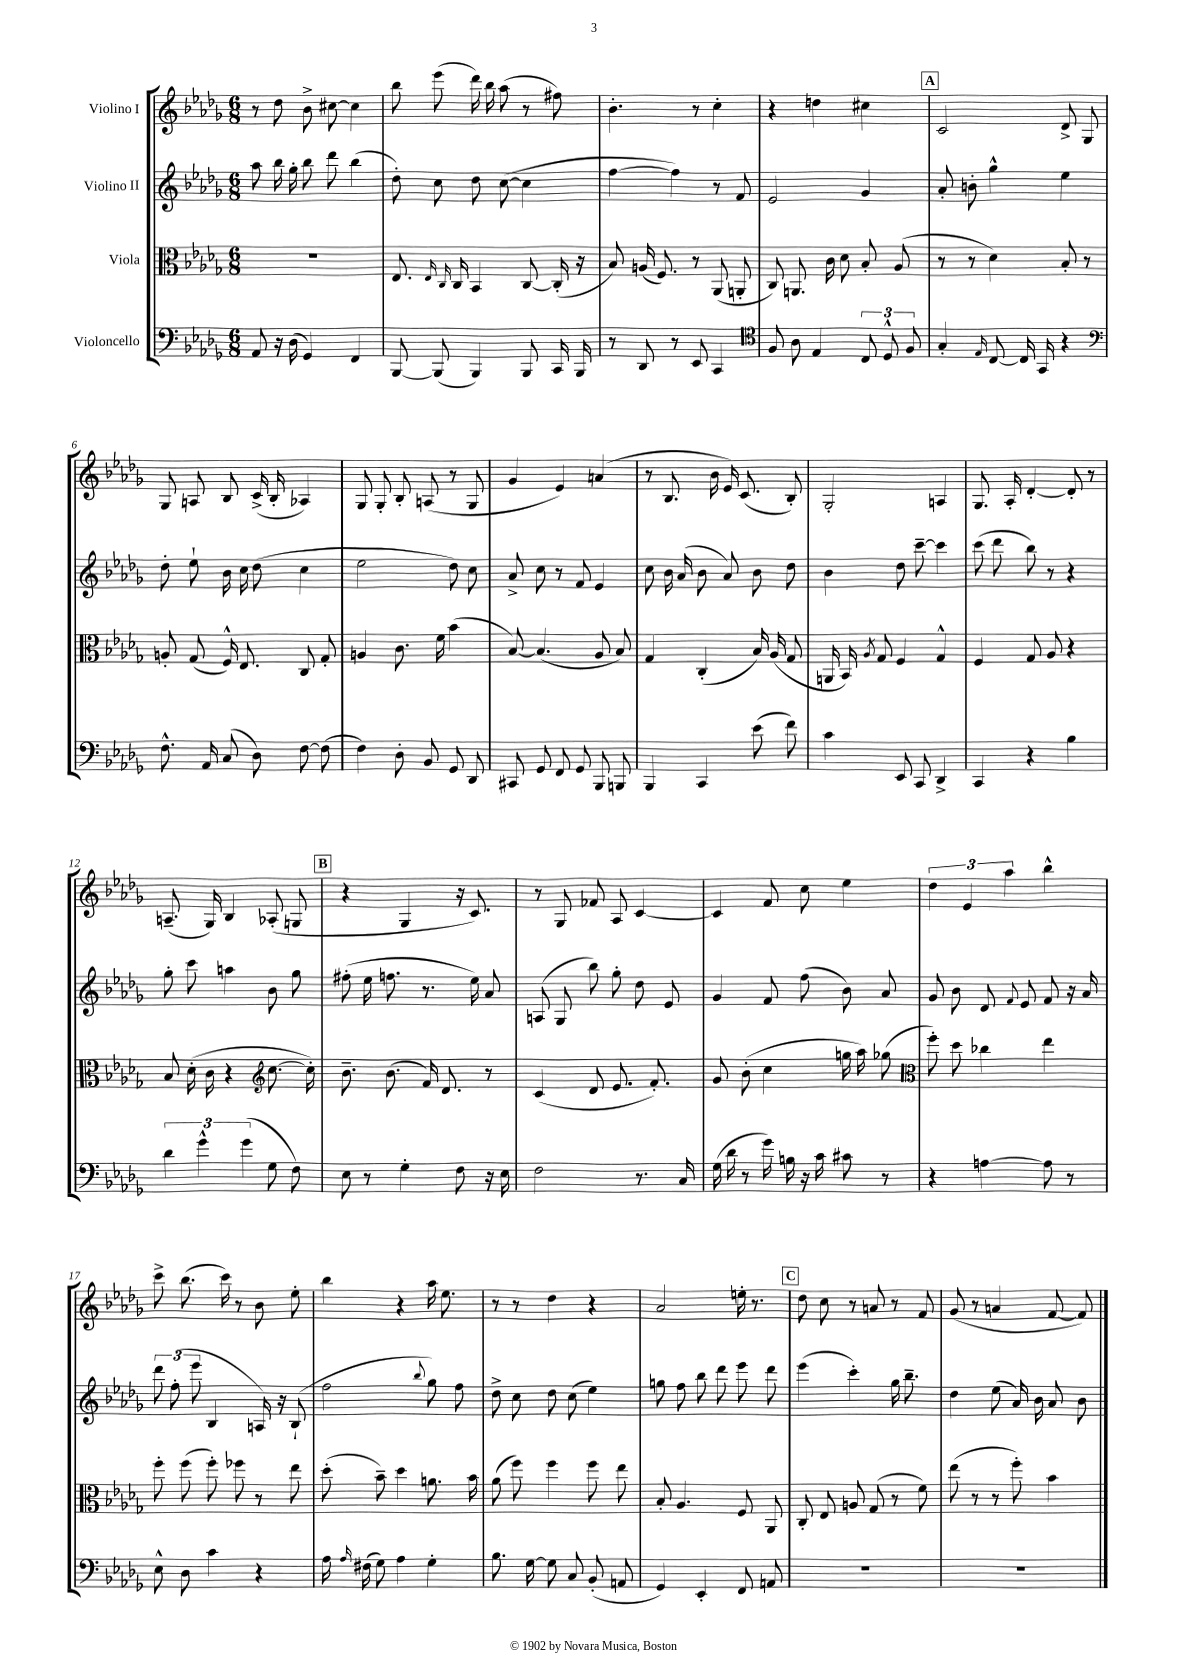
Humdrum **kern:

**kern	**kern	**kern	**kern
*part4	*part3	*part2	*part1
*staff4	*staff3	*staff2	*staff1
*I"Violoncello	*I"Viola	*I"Violino II	*I"Violino I
*clefF4	*clefC3	*clefG2	*clefG2
*k[b-e-a-d-g-]	*k[b-e-a-d-g-]	*k[b-e-a-d-g-]	*k[b-e-a-d-g-]
*M6/8	*M6/8	*M6/8	*M6/8
=1	=1	=1	=1
8AA-/	2.r	8aa-\	8r
16r	.	16bb-\	8dd-\
(16D-\	.	16gg-'\	.
4GG-/)	.	8bb-\	8b-^\
.	.	8ddd-\	[8cc#X\
4FF/	.	(4bb-\	4cc#\]
=2	=2	=2	=2
[8BBB-/	8.E-/	8dd-'\)	8bb-\
(8BBB-/]	.	8cc\	(8eee-\
.	16qqE-/	.	.
.	16qqC/	.	.
.	16C/	.	.
4BBB-/)	4BB-/	8dd-\	16ddd-\)
.	.	.	16bb-\
.	.	([8cc\	(8aa-\
8BBB-/	[8C/	4cc\]	8r
16CC/	(16C'/]	.	8ff#X\)
16BBB-/	16r	.	.
=3	=3	=3	=3
8r	8B-/)	[4ff\	4.b-'\
8DD-/	(16An/	.	.
.	8.F/)	.	.
8r	.	4ff\])	.
8EE-/	8r	.	8r
4CC/	(8AA-/	8r	4cc'\
.	8AAn'/	8f/	.
=4	=4	=4	=4
*clefC4	*	*	*
8F/	8C/)	2e-/	4r
8A-\	8.AAn/	.	.
4E-/	.	.	4ddn\
.	16c\	.	.
.	8d-\	.	.
12C/	8B-'/	4g-/	4cc#X\
12D-^^/	.	.	.
.	(8A-/	.	.
12F/	.	.	.
!!LO:REH:place=s1:t=A
=5	=5	=5	=5
4G-'/	8r	8a-'/	2c/
.	8r	8bn'\	.
16qqE-/	.	.	.
[8C/	4d-\)	4gg-^^\	.
16C/]	.	.	.
16GG-/	.	.	.
4r	8B-'/	4ee-\	8d-^/
.	8r	.	8G-/
!!LO:LB:g=z
=6	=6	=6	=6
*clefF4	*	*	*
8.F^^\	8An'/	8dd-'\	8G-/
.	(8G-/	8ee-`\	8An/
16AA-/	.	.	.
(8C/	16F^^/)	16b-\	8B-/
.	8.E-/	16cc\	.
8D-\)	.	(8dd-\	(16c^/
.	.	.	16B-'/
[8F\	8C/	4cc\	4A-X/)
(8F\]	8G-'/	.	.
=7	=7	=7	=7
4F\)	4An/	2ee-\	8G-/
.	.	.	8G-'/
8D-'\	8.c\	.	8B-'/
8BB-/	.	.	(8An/
.	16f\	.	.
8GG-/	(4b-\	8dd-\)	8r
8DD-/	.	8cc\	8G-/
=8	=8	=8	=8
8CC#X/	[8B-/)	8a-^/	4g-/
8GG-/	(4.B-/]	8cc\	.
8FF/	.	8r	4e-/)
8GG-/	.	8f/	.
8BBB-/	8A-/	4e-/	(4an/
8BBBn/	8B-/)	.	.
=9	=9	=9	=9
4BBB-/	4G-/	8cc\	8r
.	.	16b-\	8.B-/
.	.	(16a-/	.
4CC/	(4C'/	8b-\	.
.	.	.	16b-\
.	.	8a-/)	16e-/)
.	.	.	(8.c/
(8e-\	16B-/)	8b-\	.
.	(16A-/	.	.
8f\)	8G-/	8dd-\	8B-'/)
=10	=10	=10	=10
4c\	16AAn/	4b-\	2G-'/
.	16BB-/)	.	.
.	8qA-/	.	.
.	8G-/	.	.
8EE-/	4F/	8dd-\	.
8CC/	.	[8ccc~\	.
4DD-^/	4G-^^/	4ccc\]	4An/
=11	=11	=11	=11
4CC/	4F/	(8ccc\	8.G-/
.	.	8ddd-\	.
.	.	.	16A-'/
4r	8G-/	8bb-\)	[4d-'/
.	8A-/	8r	.
4B-\	4r	4r	8d-'/]
.	.	.	8r
!!LO:LB:g=z
=12	=12	=12	=12
6d-\	8B-/	8gg-'\	(8.An~/
.	(16d-'\	8ccc\	.
6g-^^\	.	.	.
.	16c\	.	16G-/)
.	4r	4aan\	4B-/
(6g-\	.	.	.
*	*clefG2	*	*
8G-\	[8.cc\	8b-\	(8A-X'/
8F\)	.	8gg-\	8Gn/
.	16cc'\])	.	.
!!LO:REH:place=s1:t=B
=13	=13	=13	=13
8E-\	8.b-~\	(8ff#X'\	4r
8r	.	16ee-\	.
.	(8.b-\	8.ffn\	.
4G-'\	.	.	4G-/
.	16f/)	8.r	.
.	8.d-/	.	.
8F\	.	.	16r
.	.	16ee-\)	8.c/)
16r	8r	8a-/	.
16E-\	.	.	.
=14	=14	=14	=14
2F\	(4c/	(8An/	8r
.	.	8G-/	8G-/
.	8d-/	8bb-\)	8f-X/
.	8.e-/	8gg-'\	8A-/
8.r	.	8dd-\	[4c/
.	8.f'/)	.	.
.	.	8e-/	.
16C/	.	.	.
=15	=15	=15	=15
(16G-\	8g-/	4g-/	4c/]
16d-\	.	.	.
8r	(8b-'\	.	.
16g-\)	4cc\	8f/	8f/
16Bn\	.	.	.
16r	.	(8ff\	8cc\
16c\	.	.	.
8c#X\	16ggn\	8b-\)	4ee-\
.	16aa-\)	.	.
8r	(8gg-X\	8a-/	.
=16	=16	=16	=16
*	*clefC3	*	*
4r	8ff'\)	8g-/	6dd-\
.	8dd-\	8b-\	.
.	.	.	6e-/
[4An\	4cc-X\	8d-/	.
.	.	.	6aa-\
.	.	8qqf/	.
.	.	8e-/	.
8A\]	4ee-\	8f/	4bb-^^\
8r	.	16r	.
.	.	16a-/	.
!!LO:LB:g=z
=17	=17	=17	=17
8E-^^\	8ff'\	12ddd-\	8ccc^\
.	.	(12ff'\	.
8D-\	(8ff\	.	(8.bb-\
.	.	12eee-\	.
4c\	8ff'\)	4B-/	.
.	.	.	16ccc\)
.	8ff-X\	.	8r
4r	8r	16An/)	8b-\
.	.	16r	.
.	8ee-\	(8B-`/	8ee-'\
=18	=18	=18	=18
16A-\	(8dd-'\	2ff\	4bb-\
16qqA-/	.	.	.
(16F#X\	.	.	.
8G-\)	8b-~\)	.	.
4A-\	4dd-\	.	4r
.	.	8qqbb-/	.
4G-'\	8.an\	8gg-\)	16aa-\
.	.	.	8.ee-\
.	.	8ff\	.
.	16b-\	.	.
=19	=19	=19	=19
8.B-\	(8a-\	8dd-^\	8r
.	8ff\)	8cc\	8r
[16G-\	.	.	.
8G-\]	4ff\	8dd-\	4dd-\
8C/	.	(8cc\	.
(8BB-'/	8ff\	4ee-\)	4r
8AAn/	8ee-\	.	.
=20	=20	=20	=20
4GG-/)	8B-'/	8ggn\	2a-/
.	4.A-/	8ff\	.
4EE-'/	.	8bb-\	.
.	.	8ddd-\	.
8FF/	8F/	8eee-\	16een'\
.	.	.	8.r
8AAn/	8AA-/	8ddd-\	.
!!LO:REH:place=s1:t=C
=21	=21	=21	=21
2.r	8C'/	(4eee-\	8dd-\
.	8E-/	.	8cc\
.	8An/	4ccc'\)	8r
.	(8G-/	.	8an/
.	8r	16gg-\	8r
.	.	8.bb-~\	.
.	8f\)	.	8f/
=22	=22	=22	=22
2.r	(8ee-\	4dd-\	(8g-/
.	8r	.	8r
.	8r	(8ee-\	4an/
.	8ff'\)	16a-/)	.
.	.	16b-\	.
.	4b-\	8a-/	[8f/
.	.	8b-\	8f/])
==	==	==	==
*-	*-	*-	*-
